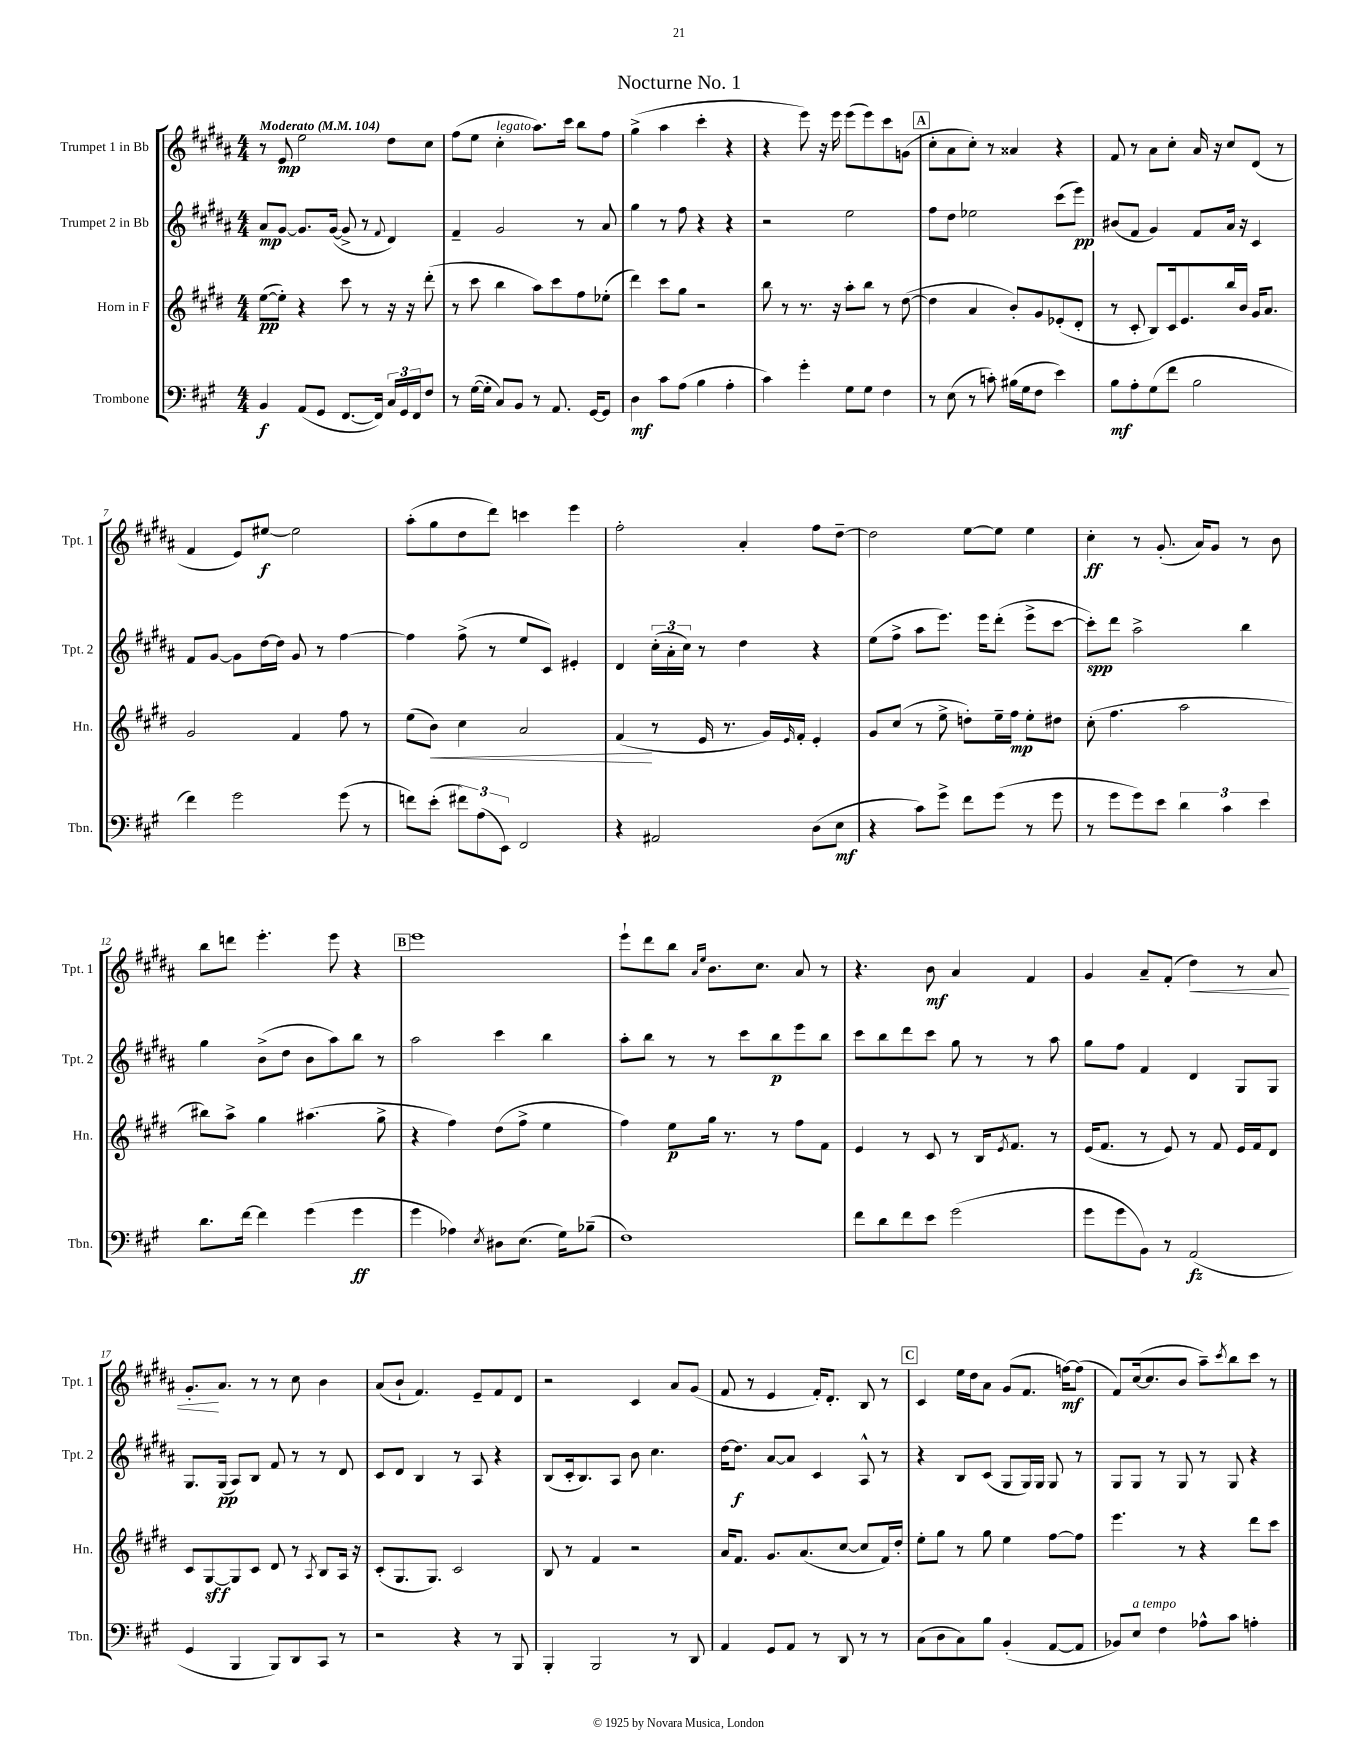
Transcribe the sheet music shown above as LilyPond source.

\header { title = "Nocturne No. 1" }
<<
\new StaffGroup <<
\new Staff = "s0" \with { instrumentName = "Trumpet 1 in Bb" shortInstrumentName = "Tpt. 1" } {
    \clef treble \key b \major \numericTimeSignature \time 4/4 \tempo "Moderato" 4 = 104
    r8 e'8\mp e''2 dis''8 cis''8 |
    fis''8( e''8 cis''4-.^\markup { \italic "legato" } ais''8.) cis'''16 b''8 fis''8 |
    gis''4->( ais''4 cis'''4-. r4 |
    r4 e'''8) r16 e'''16 e'''8( e'''8) cis'''8 g'8( |
    \mark \markup { \box "A" } cis''8-. ais'8 cis''8-.) r8 aisis'4 r4 |
    fis'8 r8 ais'8 cis''8-. ais'16 r16 cis''8 dis'8( r8 |
    fis'4 e'8) eis''8~\f eis''2 |
    ais''8-.( gis''8 dis''8 dis'''8) c'''4 e'''4 |
    fis''2-. ais'4-. fis''8 dis''8~-- |
    dis''2 e''8~ e''8 e''4 |
    cis''4-.\ff r8 gis'8.-.( ais'16) gis'8 r8 b'8 |
    b''8 d'''8 e'''4.-. e'''8 r4 |
    \mark \markup { \box "B" } e'''1 |
    e'''8-! dis'''8 b''8 \grace { ais'16 e''16 } b'8. cis''8. ais'8 r8 |
    r4. b'8\mf ais'4 fis'4 |
    gis'4 ais'8-- fis'8-.( dis''4\<) r8 ais'8 |
    gis'8.-.\! ais'8. r8 r8 cis''8 b'4 |
    ais'8( b'8-! fis'4.) e'8-- fis'8 dis'8 |
    r2 cis'4 ais'8 gis'8( |
    fis'8 r8 e'4 fis'16-.) dis'8.-. b8 r8 |
    \mark \markup { \box "C" } cis'4 e''16 dis''16 ais'8 gis'8( fis'8. f''16~\mf) f''8( |
    fis'8) cis''16~( cis''8. b'8 ais''8--) \acciaccatura { cis'''8 } b''8 cis'''8 r8 \bar "|." |
}
\new Staff = "s1" \with { instrumentName = "Trumpet 2 in Bb" shortInstrumentName = "Tpt. 2" } {
    \clef treble \key b \major \numericTimeSignature \time 4/4
    ais'8\mp gis'8~ gis'8. gis'16~( gis'8-> r8 \appoggiatura { fis'8 } dis'4) |
    fis'4-- gis'2 r8 ais'8 |
    gis''4 r8 fis''8 r4 r4 |
    r2 e''2 |
    \mark \markup { \box "A" } fis''8 dis''8 ees''2 cis'''8( e'''8\pp) |
    bis'8( fis'8 gis'4) fis'8 ais'16 r16 cis'4 |
    fis'8 gis'8~ gis'8 dis''16~ dis''16 gis'8 r8 fis''4~ |
    fis''4 fis''8->( r8 e''8 cis'8) eis'4-. |
    dis'4 \tuplet 3/2 { cis''16-.( ais'16-. cis''16) } r8 dis''4 r4 |
    e''8( fis''8-> ais''8 e'''8.) e'''16 dis'''8-.( e'''8-> cis'''8~ |
    cis'''8-.\spp) dis'''8 ais''2-> b''4 |
    gis''4 b'8->( dis''8 b'8 ais''8) b''8 r8 |
    \mark \markup { \box "B" } ais''2 cis'''4 b''4 |
    ais''8-. b''8 r8 r8 cis'''8 b''8\p e'''8 b''8 |
    cis'''8 b''8 dis'''8 cis'''8 gis''8 r8 r8 ais''8 |
    gis''8 fis''8 fis'4 dis'4 gis8 gis8 |
    gis8. gis16\pp( ais8) b8 fis'8 r8 r8 dis'8 |
    cis'8 dis'8 b4 r8 ais8 r4 |
    b8( cis'16-. b8.) ais8 b'8 cis''4. |
    dis''16~ dis''8.\f ais'8~ ais'8 cis'4 ais8-^ r8 |
    \mark \markup { \box "C" } r4 b8 cis'8( gis8 gis16) gis16 gis8 r8 |
    gis8 gis8 r8 gis8 r8 gis8 r4 \bar "|." |
}
\new Staff = "s2" \with { instrumentName = "Horn in F" shortInstrumentName = "Hn." } {
    \clef treble \key e \major \numericTimeSignature \time 4/4
    e''8~\pp( e''8-.) r4 cis'''8 r8 r16 r16 dis'''8-.( |
    r8 cis'''8 b''4 a''8) cis'''8 fis''8 ees''8-.( |
    dis'''4) cis'''8 gis''8 r2 |
    b''8 r8 r8. r16 a''8-. b''8 r8 dis''8~( |
    \mark \markup { \box "A" } dis''4 a'4 b'8-.) gis'8 ees'8-.( dis'8-. |
    r8 cis'8-. b8) cis'16 e'8. b''16 b'16 gis'16 a'8. |
    gis'2 fis'4 fis''8 r8 |
    e''8( b'8\<) cis''4 a'2 |
    fis'4\!( r8 e'16 r8. gis'16) \grace { e'16 } fis'16-. e'4-. |
    gis'8 cis''8( r8 e''8-> d''8-.) e''16-- fis''16\mp e''8-. dis''8 |
    cis''8-.( fis''4. a''2 |
    bis''8) a''8-> gis''4 ais''4.( gis''8-> |
    \mark \markup { \box "B" } r4 fis''4) dis''8( fis''8-> e''4 |
    fis''4) e''8\p gis''16 r8. r8 fis''8 fis'8 |
    e'4 r8 cis'8 r8 b16 \acciaccatura { e'8 } fis'8. r8 |
    e'16( fis'8. r8 e'8) r8 fis'8 e'16 fis'16 dis'8 |
    cis'8 gis8~\sff gis8 cis'8 dis'8 r8 \acciaccatura { a8 } b8 a16 r16 |
    cis'8-.( gis8. gis8.) cis'2 |
    b8 r8 fis'4 r2 |
    a'16 fis'8. gis'8. a'8.( cis''8~ cis''8 fis'16) dis''16-. |
    \mark \markup { \box "C" } e''8-. gis''8 r8 gis''8 e''4 fis''8~ fis''8 |
    e'''4. r8 r4 dis'''8 cis'''8 \bar "|." |
}
\new Staff = "s3" \with { instrumentName = "Trombone" shortInstrumentName = "Tbn." } {
    \clef bass \key a \major \numericTimeSignature \time 4/4
    b,4\f a,8( gis,8 fis,8.~ fis,16) \tuplet 3/2 { cis16 gis,16 fis,16 } fis8 |
    r8 gis16~( gis16-. cis8) b,8 r8 a,8. gis,16~ gis,8 |
    d4\mf cis'8 a8( b4 a4-. |
    cis'4) gis'4-. gis8 gis8 fis4 |
    \mark \markup { \box "A" } r8 e8( r8 c'8-.) bis16( gis16 fis8 e'4) |
    b8\mf a8-. gis8( fis'8 b2 |
    fis'4) gis'2 gis'8( r8 |
    f'8) e'8-.( \tuplet 3/2 { fis'8) a8( e,8) } fis,2 |
    r4 ais,2 d8( e8\mf |
    r4 cis'8) gis'8-> fis'8 gis'8( r8 gis'8 |
    r8 gis'8 gis'8) e'8 \tuplet 3/2 { d'4 cis'4 e'4 } |
    d'8. fis'16~ fis'4 gis'4( gis'4\ff |
    \mark \markup { \box "B" } gis'4 aes4) \acciaccatura { e8 } dis8 e8.( gis16) bes8--( |
    fis1) |
    fis'8 d'8 fis'8 e'8 gis'2( |
    gis'8 gis'8 b,8) r8 a,2\fz( |
    gis,4 b,,4 b,,8) d,8 cis,8 r8 |
    r2 r4 r8 b,,8 |
    b,,4-. b,,2 r8 d,8 |
    a,4 gis,8 a,8 r8 d,8 r8 r8 |
    \mark \markup { \box "C" } cis8( d8 cis8) b8 b,4-.( a,8~ a,8 |
    bes,8) e8^\markup { \italic "a tempo" } fis4 aes8-^ cis'8 a4-. \bar "|." |
}
>>
>>
